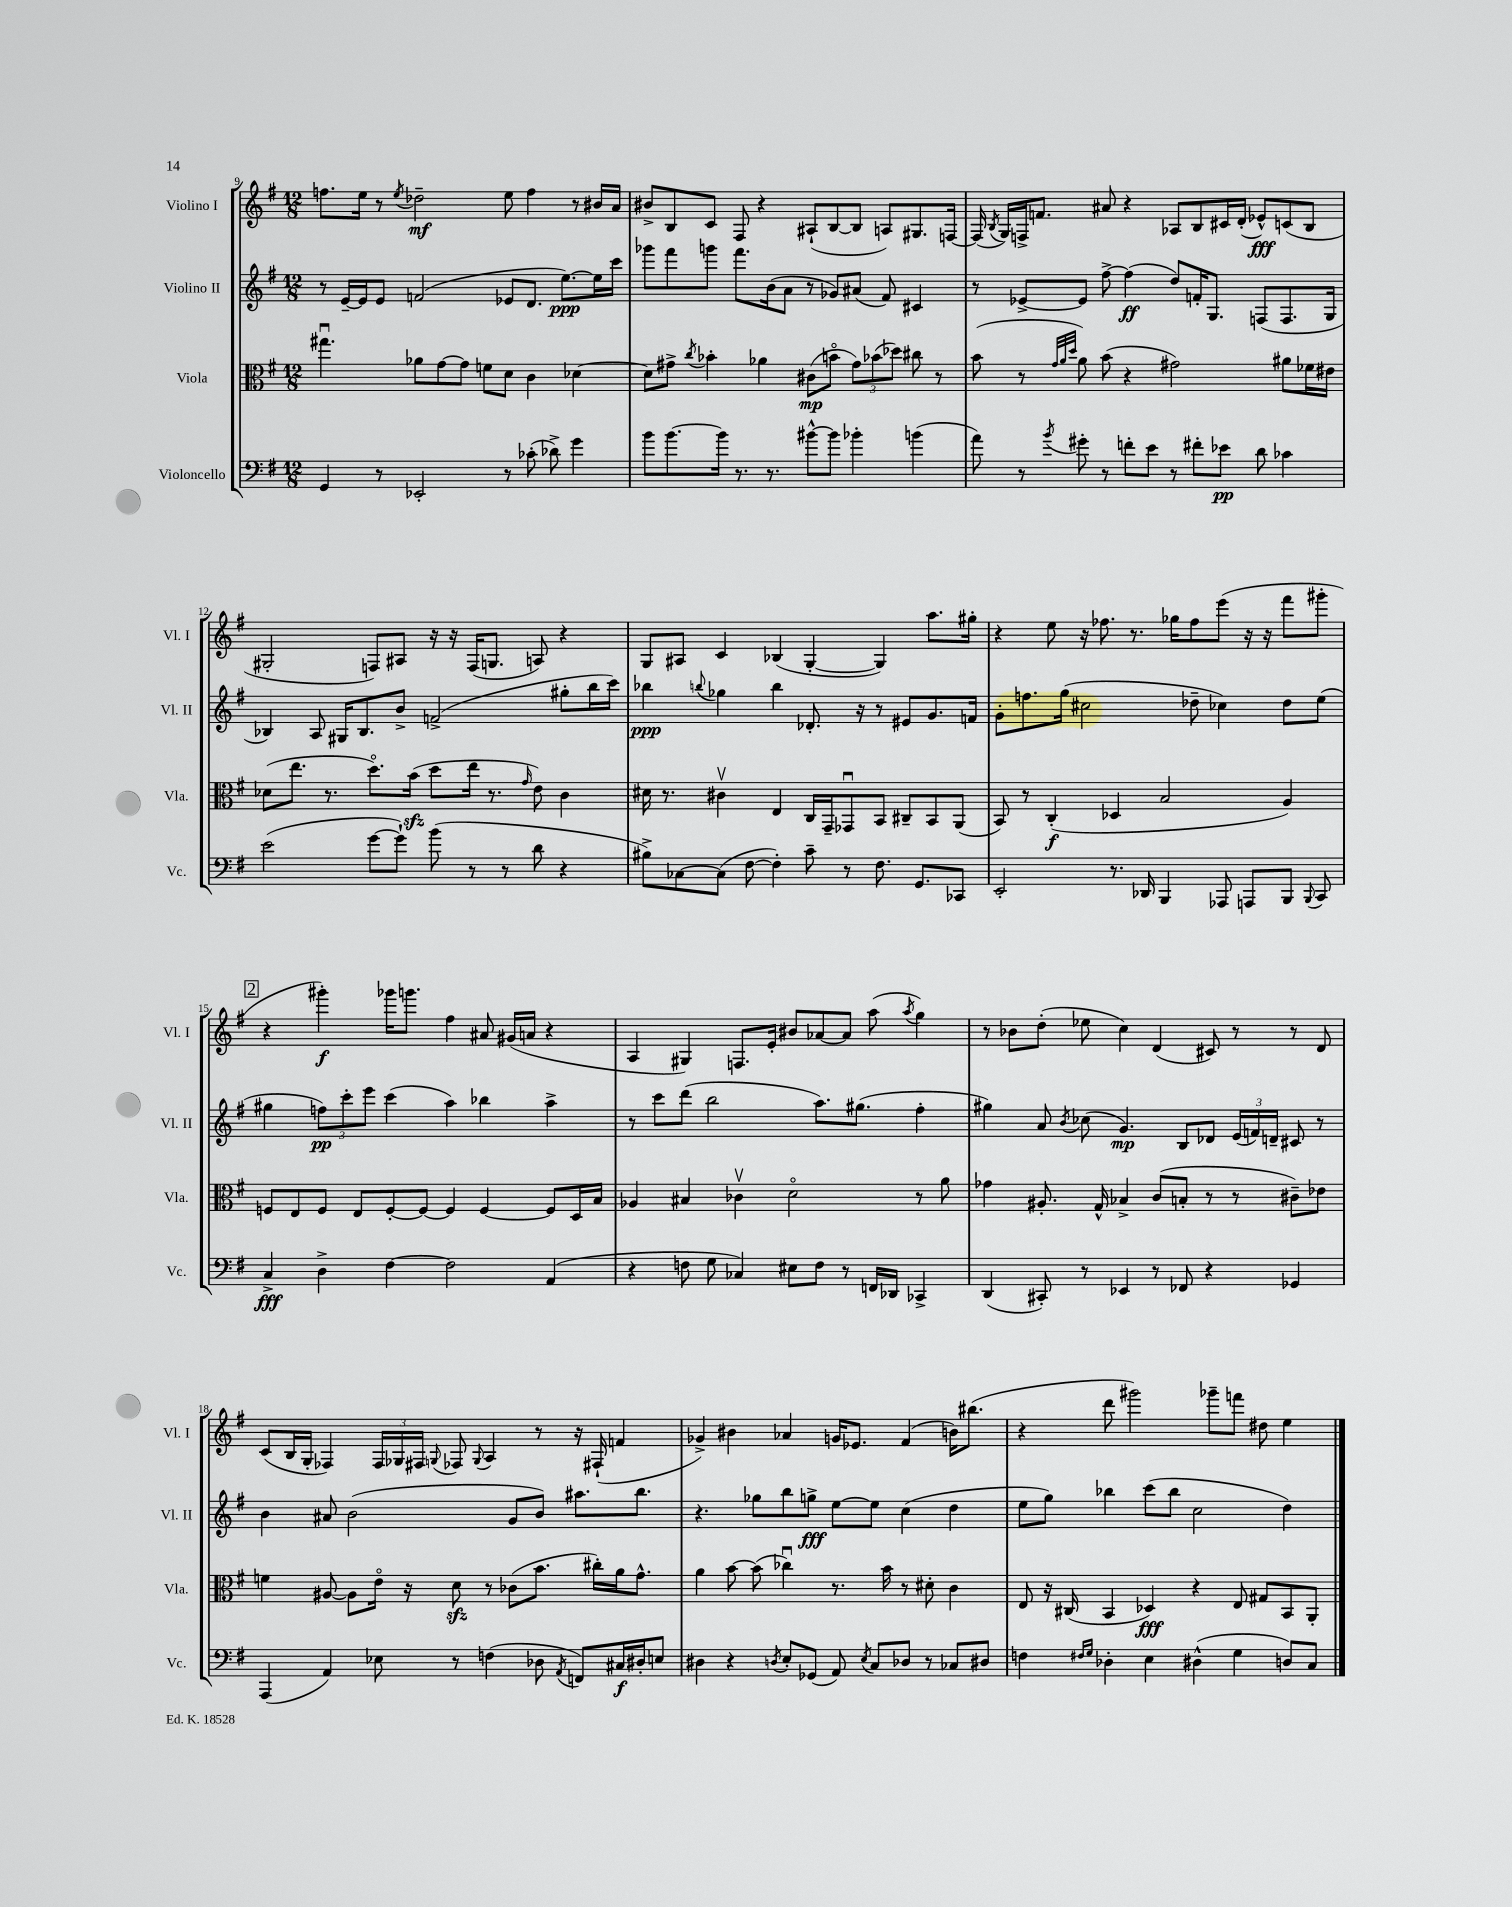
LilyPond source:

<<
\new StaffGroup <<
\new Staff = "s0" \with { instrumentName = "Violino I" shortInstrumentName = "Vl. I" } {
    \clef treble \key g \major \numericTimeSignature \time 12/8
    \autoBeamOff f''8.[ e''16] r8 \acciaccatura { e''8 } des''2--\mf e''8 f''4 r8 bis'16[ a'16] |
    bis'8[-> b8 c'8] fis8 r4 ais8[-!( b8~ b8] a8[) gis8. f16]~ |
    f16( \acciaccatura { b8 } g16[) f16-> f'8.] ais'8 r4 aes8[ b8 cis'16 d'16]-.( ees'8[-^\fff) c'8( b8] |
    gis2-. f8[) ais8] r16 r16 f16[( g8.] a8) r4 |
    g8[ ais8] c'4 bes4( g4~-. g4) a''8.[ gis''16]-. |
    r4 e''8 r16 fes''8. r8. ges''16[ fes''8 e'''8]( r16 r16 fis'''8[ gis'''8]-. |
    \mark \markup { \box "2" } r4 gis'''4-.\f) ges'''16[ g'''8.] fis''4 ais'8 gis'16[( a'16] r4 |
    a4 gis4) f8.[ e'16]-. bis'8[ aes'8~ aes'8] a''8( \acciaccatura { a''8 } g''4) |
    r8 bes'8[ d''8]-.( ees''8 c''4) d'4( cis'8) r8 r8 d'8 |
    c'8[( b16 g16]-. fes4) \tuplet 3/2 { fes16[ ges16 fis16] } \appoggiatura { g8 } fes8 \appoggiatura { g8 } a4 r8 r16 fis16-!( f'4 |
    ges'4->) bis'4 aes'4 g'16[ ees'8.] fis'4( b'16[) bis''8.]( |
    r4 d'''8 gis'''2) ges'''8[-- f'''8] dis''8 e''4 \bar "|." |
}
\new Staff = "s1" \with { instrumentName = "Violino II" shortInstrumentName = "Vl. II" } {
    \clef treble \key g \major \numericTimeSignature \time 12/8
    \autoBeamOff r8 e'16[~-- e'16 e'8] f'2( ees'8[ d'8.] e''8.[~\ppp) e''16 c'''16] |
    ges'''8[ fis'''8 g'''8] fis'''8.[ b'16( a'8] r8 ges'8[) ais'8]( fis'8) cis'4 |
    r8 ees'8[~-> ees'8] fis''8~-> fis''4\ff( d''8[) f'16-. g8.] f8[( f8. g16] |
    bes4) a8 gis16[ bes8. b'8]-> f'2->( gis''8[-. b''16 c'''16]) |
    bes''4\ppp \appoggiatura { b''8 } ges''4 b''4 des'8.-. r16 r8 eis'8[ g'8. f'16] |
    g'8[-. f''8. g''16]( cis''2 des''8-- ces''4) des''8[ e''8]( |
    \mark \markup { \box "2" } gis''4 \tuplet 3/2 { f''8[\pp) c'''8-. e'''8] } c'''4( a''4) bes''4 a''4-> |
    r8 c'''8[ d'''8]( b''2 a''8.[) gis''8.]( fis''4-. |
    gis''4) a'8 \acciaccatura { b'8 } ces''8( g'4.\mp) b8[ des'8] \tuplet 3/2 { e'16[( f'16) d'16]-- } cis'8 r8 |
    b'4 ais'8 b'2( g'8[ b'8]) ais''8.[ b''8.] |
    r4. ges''8[ b''8 g''8]->\fff e''8[~ e''8] c''4( d''4 |
    e''8[ g''8]) bes''4 c'''8[( bes''8] c''2 d''4) \bar "|." |
}
\new Staff = "s2" \with { instrumentName = "Viola" shortInstrumentName = "Vla." } {
    \clef alto \key g \major \numericTimeSignature \time 12/8
    \autoBeamOff gis''4.\downbow aes'8[ g'8~ g'8] f'8[ d'8] c'4 des'4~ |
    des'8[ gis'8]-> \acciaccatura { c''8 } bes'4-. aes'4 cis'8[\mp( b'8]\flageolet \tuplet 3/2 { gis'8[) bes'8( des''8]) } cis''8 r8 |
    b'8( r8 \grace { g'32[ a'32 d''32] } a'8) b'8( r4 gis'2) ais'8[ fes'16 eis'16] |
    des'8[( e''8.] r8. d''8.[\flageolet) b'16]\sfz( d''8[ e''16] r8. \grace { g'16 } e'8) c'4 |
    dis'16 r8. cis'4\upbow e4 c16[ g,16-- ges,8\downbow b,8] cis8[-- b,8 a,8]( |
    b,8) r8 c4-.\f( des4 b2 a4) |
    \mark \markup { \box "2" } f8[ e8 f8] e8[ f8~-. f8]~ f4 f4~ f8[ d16 b16] |
    aes4 bis4 ces'4\upbow d'2\flageolet r8 a'8 |
    ges'4 ais8.-. g16-^ bes4-> c'8[( b8]-. r8 r8 cis'8[--) ees'8] |
    f'4 ais8~ ais8[ e'16]\flageolet r16 d'8\sfz r8 ces'8[( b'8.] cis''16[-.) a'16 g'8.]-^ |
    a'4 b'8~ b'8( ces''4\downbow) r8. b'16 r8 dis'8-. c'4 |
    e8 r16 cis16( b,4 des4\fff) r4 e8 gis8[ b,8 a,8]-. \bar "|." |
}
\new Staff = "s3" \with { instrumentName = "Violoncello" shortInstrumentName = "Vc." } {
    \clef bass \key g \major \numericTimeSignature \time 12/8
    \autoBeamOff g,4 r8 ees,2-. r8 ces'8-.( des'8->) g'4 |
    b'8[ b'8.~ b'16] r8. r8. bis'8[~-^ bis'8] bes'4-. b'4( |
    a'8) r8 \acciaccatura { b'8 } gis'8-. r8 f'8[-. e'8] r8 fis'8[-. ees'8]\pp d'8 ces'4 |
    e'2( g'8[~ g'8]-!) b'8( r8 r8 d'8 r4 |
    bis8[->) ces8~ ces8]( fis8~ fis4-.) c'8-- r8 fis8. g,8.[ ces,8] |
    e,2-. r8. des,16 b,,4 aes,,8 a,,8[ b,,8] \appoggiatura { b,,8 } c,8 |
    \mark \markup { \box "2" } c4->\fff d4-> fis4~ fis2 a,4( |
    r4 f8 g8 ces4) eis8[ f8] r8 f,16[ des,16] ces,4-> |
    d,4( cis,8-.) r8 ees,4 r8 fes,8 r4 ges,4 |
    a,,4( a,4) ees8 r8 f4( des8 \acciaccatura { a,8 } f,8[) cis16\f dis16-. e8] |
    dis4 r4 \acciaccatura { d8 } e8[-. ges,8]( a,8) \acciaccatura { e8 } c8[ des8] r8 ces8[ dis8] |
    f4 \grace { fis16[ g16] } des4-. e4 dis4-^( g4 d8[) c8] \bar "|." |
}
>>
>>
\layout { \context { \Score currentBarNumber = #9 } }
